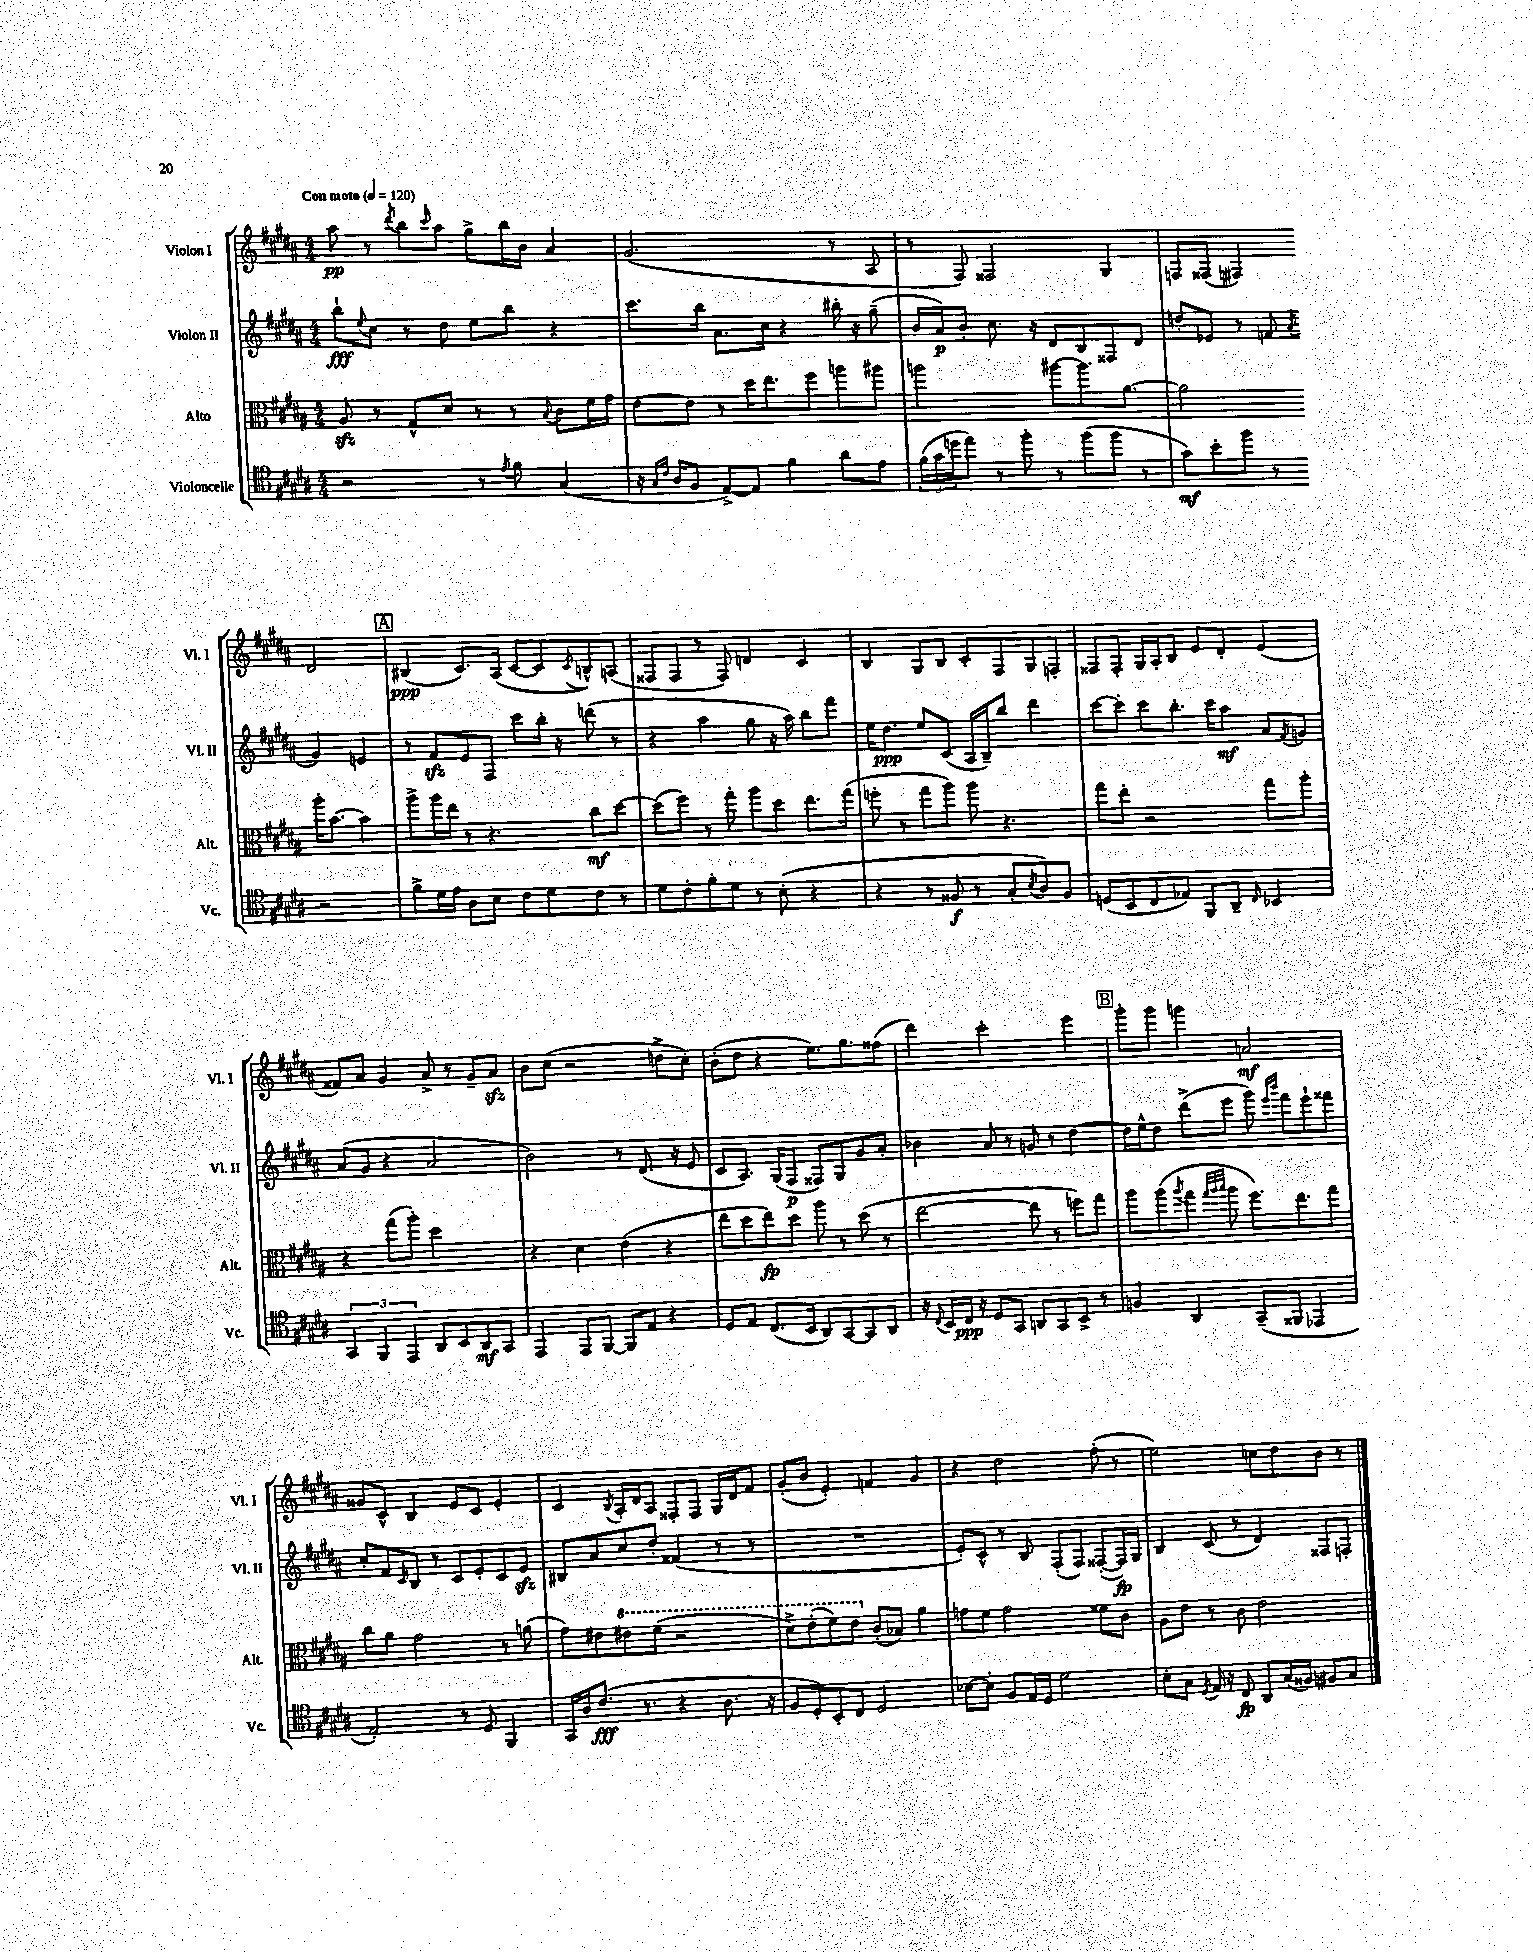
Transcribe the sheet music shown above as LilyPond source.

<<
\new StaffGroup <<
\new Staff = "s0" \with { instrumentName = "Violon I" shortInstrumentName = "Vl. I" } {
    \clef treble \key b \major \numericTimeSignature \time 4/4 \tempo "Con moto" 4 = 120
    ais''8\pp r8 \acciaccatura { dis'''8 } b''8 \grace { cis'''16 } ais''8 gis''8-> b''16 b'16 ais'4 |
    gis'2.( r8 ais8 |
    r8 fis8) fisis2 gis4 |
    f8 fisis8( fis4) dis'2 |
    \mark \markup { \box "A" } bis4\ppp( cis'8.) ais16( cis'8~ cis'8 \acciaccatura { cis'8 } b8-^) a8( |
    fisis8 fisis8 r8 fisis8) d'4 cis'4 |
    b4 gis8 b8 cis'8-. fis8 gis8 f8-. |
    fisis8 fisis8-. gis16 ais16-. b8 e'8 dis'8-. e'4( |
    fisis'8) ais'8 gis'4 ais'8-> r8 gis'8-- ais'8\sfz |
    b'8 cis''8( r2 d''8-> cis''8-.) |
    b'8-.( dis''8 r4 e''8.) gis''8. fisis''8( |
    dis'''4) cis'''2-. e'''4 |
    \mark \markup { \box "B" } gis'''8-. gis'''8 g'''4 a'2\mf |
    gisis'8 cis'8-^ b4 e'8 cis'8 e'4-. |
    cis'4 \acciaccatura { b8 } ais16-. dis'16 ais8 fisis8-. fisis8 gis16 dis'16 fis'8 |
    gis'8-.( b'8 e'4-.) f'4 gis'4 |
    r4 dis''2 fis''8-.( r8 |
    e''2) c''8 dis''8 b'8 r8 \bar "|." |
}
\new Staff = "s1" \with { instrumentName = "Violon II" shortInstrumentName = "Vl. II" } {
    \clef treble \key b \major \numericTimeSignature \time 4/4
    b''8-!\fff \appoggiatura { e''8 } cis''8 r8 dis''8 e''8 b''8 r4 |
    cis'''8. b''16 ais'8. cis''16 r4 bis''16-. r16 gis''8--( |
    b'16 ais'16\p) b'8-. cis''8. r16 dis'8 b8 fisis8 dis'8 |
    d''8-. ees'8 r8 f'8 \acciaccatura { ais'8 } gis'4 e'4 |
    \mark \markup { \box "A" } r8 fis'8\sfz e'8 fis8 cis'''8 b''16-. r16 d'''8( r8 |
    r4 ais''4 gis''8 r16 ais''16) b''8 fis'''8 |
    e''16 dis''8.\ppp e''8 cis'8( ais16 b16--) b''8 dis'''4 |
    cis'''8~ cis'''8-. cis'''8 b''8.-. cis'''16 ais''8\mf ais'8 \acciaccatura { fis'8 } g'8 |
    ais'8( gis'8 r4 ais'2 |
    b'2) r8 dis'8.( r16 e'8 |
    cis'8 ais8.) gis16( fis8\p fisis8) gis8 gis'8 ais'8-. |
    bes'4 ais'8 r8 g'8 r8 dis''4~ |
    \mark \markup { \box "B" } dis''16 e''16-^ dis''8 dis'''8->( e'''8 gis'''8) \grace { e'''16 b'''16 } fis'''8 e'''8-! fisis'''8 |
    cis''8-. fis'8 \grace { cis'16 } b8 r8 cis'8 e'8-. cis'8 e'8\sfz |
    bis8 ais'8 cis''8 dis''8-. fisis'4( r8 r8 |
    R1 |
    e'8-.) cis'8-^ r8 b8 fis8-.( fis8) fisis8~-.( fisis16\fp) gis16 |
    b4 cis'8( r8 dis'4) fisis8 f8-. \bar "|." |
}
\new Staff = "s2" \with { instrumentName = "Alto" shortInstrumentName = "Alt." } {
    \clef alto \key b \major \numericTimeSignature \time 4/4
    ais8\sfz r8 gis8-^ dis'8 r8 r8 \appoggiatura { b8 } cis'8 fis'16 gis'16 |
    e'8~ e'8 r8 dis''16 e''8. fis''8 a''8 ais''8 |
    a''2 ais''8~ ais''8. ais'8.~ |
    ais'2 ais''16-. b'8.~ b'4 |
    \mark \markup { \box "A" } ais''8-> ais''16 e''16 r8 r4. cis''8\mf dis''8~ |
    dis''8( fis''8) r8 gis''8-. ais''8 dis''8 e''8. gis''16( |
    f''8-. r8 gis''8 ais''8) ais''8 r4. |
    gis''8 e''8-. r2 gis''8 ais''8-. |
    r4 gis''8( ais''8-.) dis''2 |
    r4 dis'4 e'4( r4 |
    e''8 dis''8 e''8\fp) dis''8 ais''8 r8 dis''8( r8 |
    e''2~ e''8 r8 f''8) gis''8 |
    \mark \markup { \box "B" } ais''8 ais''8( \acciaccatura { ais''8 } gis''8 \grace { gis''32 ais''32 b''32 } ais''8 fis''8.) e''8. gis''8 |
    cis''8 ais'8 gis'2 r8 a'8( |
    gis'8) eis'8 \ottava #1 eis''8 fis''8( r2 |
    dis''8->) e''8-.( fis''8) e''8 \ottava #0 cis'8-.( bes8) ais'4 |
    g'8 fis'8 g'2 fisis'8 cis'8 |
    ais8 e'8 r8 cis'8 e'2 \bar "|." |
}
\new Staff = "s3" \with { instrumentName = "Violoncelle" shortInstrumentName = "Vc." } {
    \clef tenor \key b \major \numericTimeSignature \time 4/4
    r2 r8 \acciaccatura { e'8 } fis'8 gis4( |
    r16 \grace { gis16 cis'16 } ais16 fis8 e8~->) e8 fis'4 ais'8 e'8 |
    \tuplet 3/2 { fis'16( gis'16 d''16 } e''8) r8 fis''8-. r8 fis''8( fis''8 r8 |
    gis'8\mf) b'8-. fis''8 r8 r2 |
    \mark \markup { \box "A" } fis'8-> dis'16 e'16 ais8 b8 cis'8 dis'8 cis'8 r8 |
    dis'8 cis'8-. fis'8-. dis'8 r8 b8-.( r4 |
    r4 r8 fisis8\f r8 gis8-. \acciaccatura { b8 } ais8) fisis8 |
    d8( b,8 cis8 ees8) fis,8 ais,8-- \grace { cis16 } bes,4 |
    \tuplet 3/2 { gis,4 fis,4 e,4 } ais,8 b,8 ais,8\mf gis,8 |
    e,4 e,8 fis,8~ fis,8 e8 r4 |
    dis8 e8 cis8.( b,16 ais,8) gis,8~ gis,8 ais,8 |
    r16 \appoggiatura { cis8 } b,16 cis16\ppp r16 dis8 gis,8 a,8 gis,8 b,8-> r8 |
    \mark \markup { \box "B" } f4 ais,4 gis,8--( fisis,8 ees,4 |
    e2-.) r8 dis8 fis,4 |
    gis,16 ais16 cis'8.\fff( r8. r4 ais8. r16 |
    fis8 dis8-.) b,8-. cis8 dis2 |
    bes8~ bes8-. fis8 e16 dis16 dis'2 |
    b8-. gis8 \acciaccatura { dis8 } e16 r16 cis8\fp ais,8 gis16( fisis16) fis8 gis8 \bar "|." |
}
>>
>>
\layout { \context { \Score \remove "Bar_number_engraver" } }
